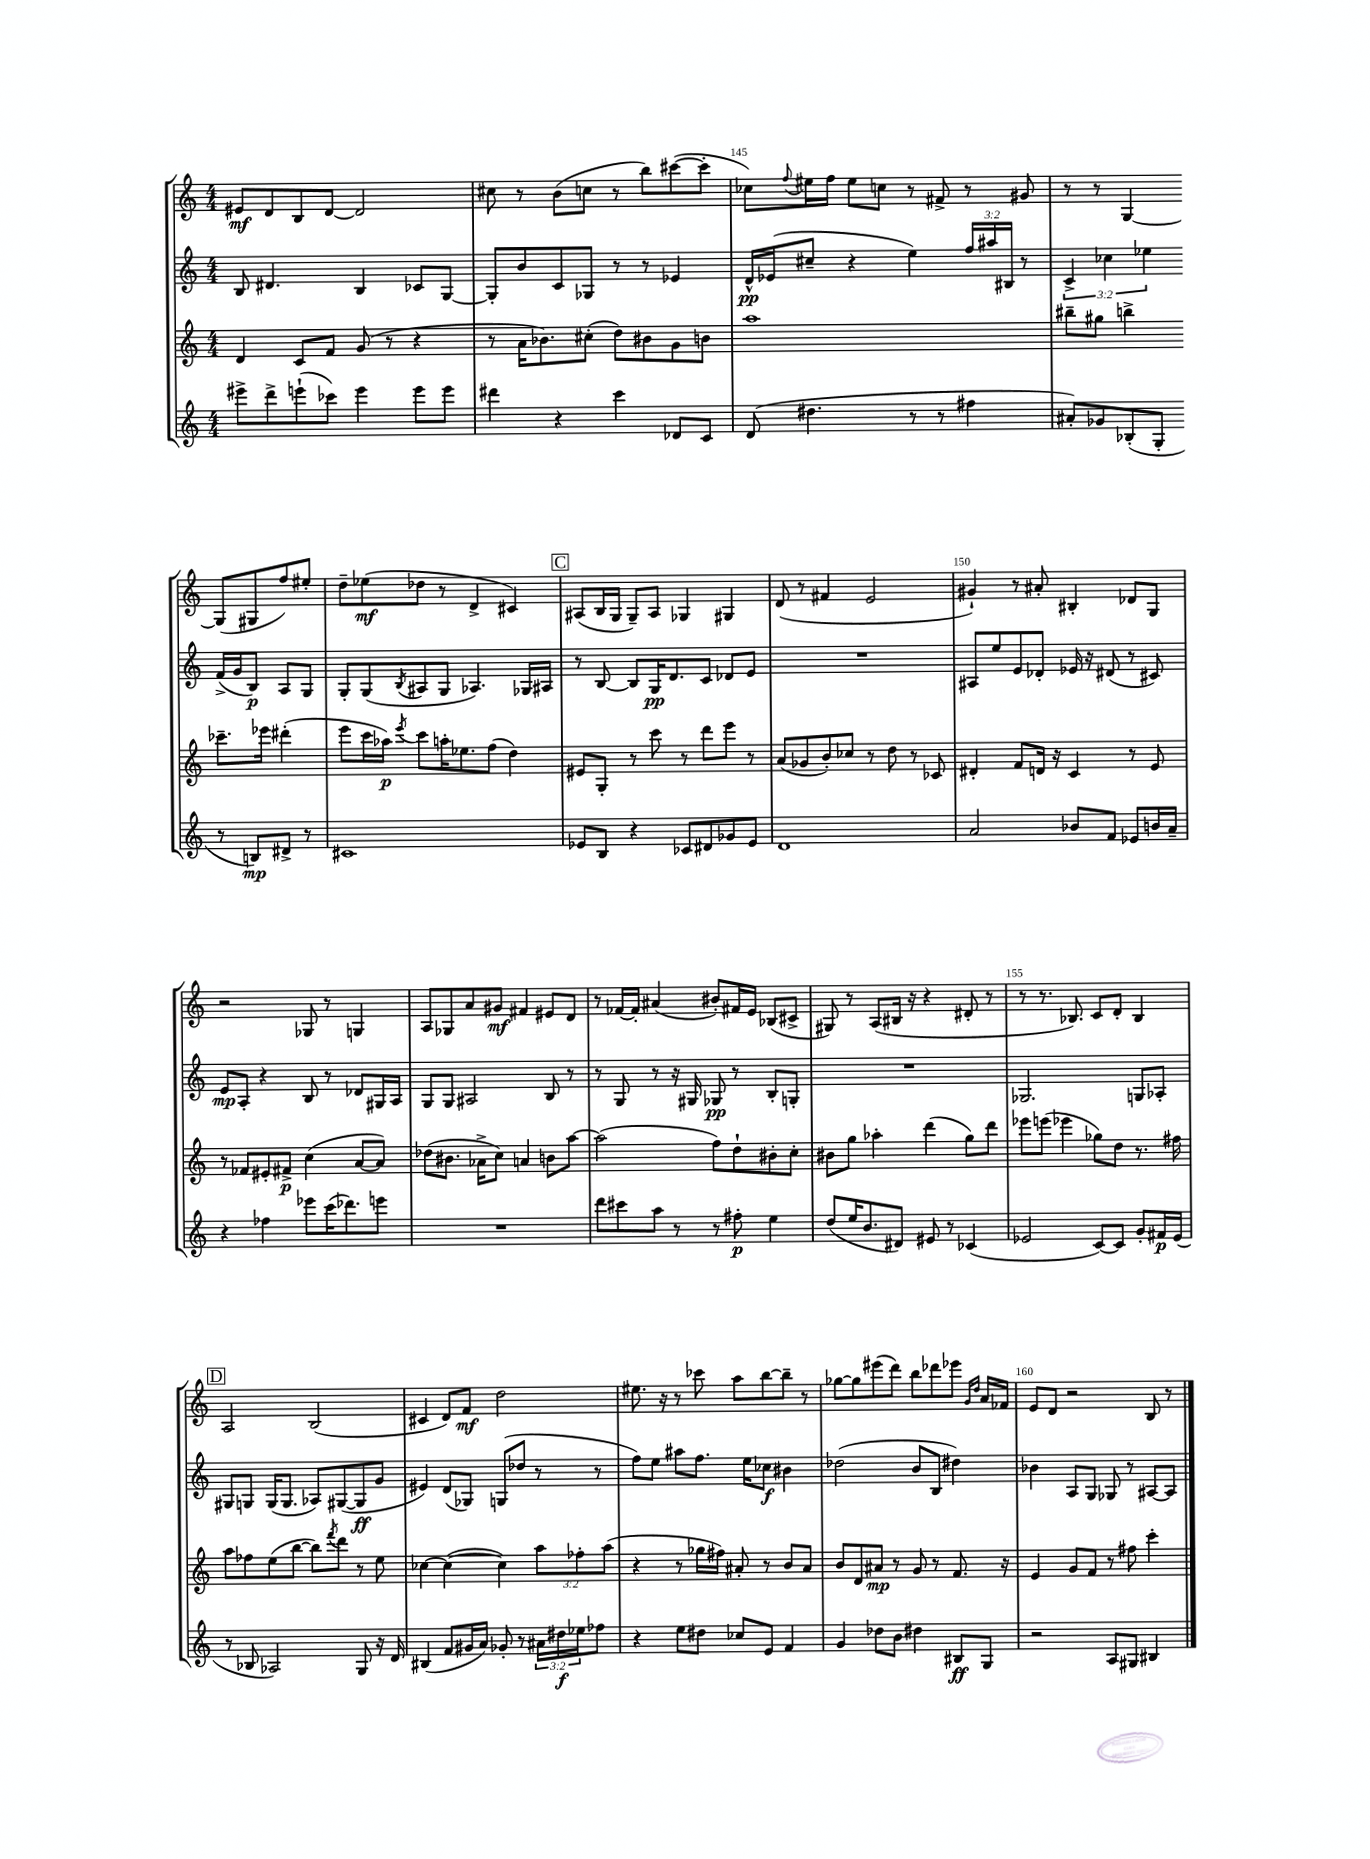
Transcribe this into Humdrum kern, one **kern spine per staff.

**kern	**dynam	**kern	**dynam	**kern	**dynam	**kern	**dynam
*part4	*part4	*part3	*part3	*part2	*part2	*part1	*part1
*staff4	*staff4	*staff3	*staff3	*staff2	*staff2	*staff1	*staff1
*clefG2	*	*clefG2	*	*clefG2	*	*clefG2	*
*k[]	*	*k[]	*	*k[]	*	*k[]	*
*M4/4	*	*M4/4	*	*M4/4	*	*M4/4	*
=143	=143	=143	=143	=143	=143	=143	=143
8eee#X^\L	.	4d/	.	8B/	.	8e#X/L	mf
8ddd^\	.	.	.	4.d#X/	.	8d/	.
(8eeen`\	.	8c/L	.	.	.	8B/	.
8ccc-X\J)	.	8f/J	.	.	.	[8d/J	.
4eee\	.	(8g/	.	4B/	.	2d/]	.
.	.	8r	.	.	.	.	.
8eee\L	.	4r	.	8c-X/L	.	.	.
8eee\J	.	.	.	[8G/J	.	.	.
=144	=144	=144	=144	=144	=144	=144	=144
4ddd#X\	.	8r	.	8G'/L]	.	8cc#X\	.
.	.	16a\KL	.	8b/	.	8r	.
.	.	8.b-X\)	.	.	.	.	.
4r	.	.	.	8c/	.	(8b\L	.
.	.	(8cc#X'\J	.	8G-X/J	.	8ccn\J	.
4ccc\	.	8dd\L)	.	8r	.	8r	.
.	.	8b#X\	.	8r	.	8bb\L)	.
8d-X/L	.	8g\	.	4e-X/	.	([8ccc#X\	.
8c/J	.	8bn\J	.	.	.	8ccc#'\J]	.
=145	=145	=145	=145	=145	=145	=145	=145
(8d/	.	1aa	.	16d^^/LL	pp	8cc-X\L)	.
.	.	.	.	(16e-X/J	.	.	.
.	.	.	.	.	.	8qqff/	.
4.dd#X\	.	.	.	8cc#X~/J	.	16ee#X\L	.
.	.	.	.	.	.	16ff\JJ	.
.	.	.	.	4r	.	8ee#\L	.
.	.	.	.	.	.	8ccn\J	.
8r	.	.	.	4ee\)	.	8r	.
8r	.	.	.	.	.	8f#X^/	.
4ff#X\	.	.	.	24ff/LL	.	8r	.
.	.	.	.	24aa#X/	.	.	.
.	.	.	.	24B#X/JJ	.	.	.
.	.	.	.	8r	.	8g#X/	.
=146	=146	=146	=146	=146	=146	=146	=146
8a#X'/L)	.	8bb#X~\L	.	6c^/	.	8r	.
8g-X/	.	8gg#X\J	.	.	.	8r	.
.	.	.	.	6cc-X\	.	.	.
(8B-X'/	.	4bbn^\	.	.	.	[4G/	.
.	.	.	.	6ee-X\	.	.	.
8G'/J	.	.	.	.	.	.	.
8r	.	8.ccc-X~\L	.	(16f^/LL	.	(8G/L]	.
.	.	.	.	16g/J	.	.	.
8Bn/L)	mp	.	.	8B/J)	p	8G#X/	.
.	.	16eee-X\Jk	.	.	.	.	.
8d#X^/J	.	(4ddd#X'\	.	8A/L	.	8ff/)	.
8r	.	.	.	8G/J	.	8ee#X'/J	.
!!LO:LB:g=z
=147	=147	=147	=147	=147	=147	=147	=147
1c#X	.	8eee\L	.	8G'/L	.	8dd~\L	.
.	.	16ccc\L	.	(8G/	.	(8ee-X\	mf
.	.	16aa-X\JJ)	p	.	.	.	.
.	.	8qeee/	.	8qB/	.	.	.
.	.	8ccc\L	.	8A#X/	.	8dd-X\J	.
.	.	16aan'\K	.	8G/J	.	8r	.
.	.	8.ee-X\	.	.	.	.	.
.	.	.	.	4.A-X/)	.	4d^/	.
.	.	(8ff\J	.	.	.	.	.
.	.	4dd\)	.	.	.	4c#X/)	.
.	.	.	.	16G-X/LL	.	.	.
.	.	.	.	16A#X/JJ	.	.	.
!!LO:REH:place=s1:t=C
=148	=148	=148	=148	=148	=148	=148	=148
8e-X/L	.	8e#X/L	.	8r	.	(8A#X/L	.
8B/J	.	8G'/J	.	[8B/	.	16B/L	.
.	.	.	.	.	.	16G/JJ	.
4r	.	8r	.	8B/L]	.	8G~/L)	.
.	.	8ccc\	.	16G/K	pp	8A#/J	.
.	.	.	.	8.d/	.	.	.
8c-X/L	.	8r	.	.	.	4G-X/	.
8d#X/	.	8ddd\L	.	8c/J	.	.	.
8g-X/	.	8eee\J	.	8d-X/L	.	4G#X/	.
8e-/J	.	8r	.	8e/J	.	.	.
=149	=149	=149	=149	=149	=149	=149	=149
1d	.	(8a/L	.	1r	.	(8d/	.
.	.	8g-X/	.	.	.	8r	.
.	.	8b'/)	.	.	.	4f#X/	.
.	.	8cc-X/J	.	.	.	.	.
.	.	8r	.	.	.	2e/	.
.	.	8dd\	.	.	.	.	.
.	.	8r	.	.	.	.	.
.	.	8c-X/	.	.	.	.	.
=150	=150	=150	=150	=150	=150	=150	=150
2a/	.	4d#X'/	.	8A#X/L	.	4g#X`/)	.
.	.	.	.	8ee/	.	.	.
.	.	8f/L	.	8e/	.	8r	.
.	.	16dn/Jk	.	8d-X'/J	.	8a#X'/	.
.	.	16r	.	.	.	.	.
8b-X/L	.	4c/	.	16e-X/	.	4B#X'/	.
.	.	.	.	16r	.	.	.
8f/J	.	.	.	(8d#X/	.	.	.
8e-X/L	.	8r	.	8r	.	8d-X/L	.
16bn/L	.	8e/	.	8c#X/)	.	8G/J	.
16a~/JJ	.	.	.	.	.	.	.
!!LO:LB:g=z
=151	=151	=151	=151	=151	=151	=151	=151
4r	.	8r	.	8e/L	mp	2r	.
.	.	8f-X/L	.	8A'/J	.	.	.
4ff-X\	.	8e#X'/	.	4r	.	.	.
.	.	8f#X^/J	p	.	.	.	.
8eee-X\L	.	(4cc\	.	8B/	.	8G-X/	.
(16ccc\K	.	.	.	8r	.	8r	.
8.ddd-X\)	.	.	.	.	.	.	.
.	.	[8a/L	.	8d-X/L	.	4Gn/	.
8eeen\J	.	8a/J])	.	16G#X/L	.	.	.
.	.	.	.	16A/JJ	.	.	.
=152	=152	=152	=152	=152	=152	=152	=152
1r	.	(8dd-X\L	.	8G/L	.	8A/L	.
.	.	8.b#X\J	.	8G/J	.	8G-X/	.
.	.	.	.	2A#X/	.	8a/	.
.	.	16a-X^\KL	.	.	.	.	.
.	.	8cc\J)	.	.	.	8g#X/J	mf
.	.	4an/	.	.	.	4f#X/	.
.	.	8bn\L	.	8B/	.	8e#X/L	.
.	.	[8aa\J	.	8r	.	8d/J	.
=153	=153	=153	=153	=153	=153	=153	=153
8ddd\L	.	(2aa\]	.	8r	.	8r	.
8ccc#X\	.	.	.	8G/	.	[16f-X/LL	.
.	.	.	.	.	.	16f-'/JJ]	.
8aa\J	.	.	.	8r	.	(4a#X/	.
8r	.	.	.	16r	.	.	.
.	.	.	.	16G#X/	.	.	.
8r	.	8ff\L)	.	8G-X/	pp	8b#X'/L)	.
8ff#X'\	p	8dd`\	.	8r	.	16f#X/L	.
.	.	.	.	.	.	16e/JJ	.
4ee\	.	8b#X'\	.	8B'/L	.	(8B-X/L	.
.	.	8cc'\J	.	8Gn'/J	.	8c#X^/J	.
=154	=154	=154	=154	=154	=154	=154	=154
(8dd/L	.	8b#X\L	.	1r	.	8G#X/)	.
16ee/K	.	8gg\J	.	.	.	8r	.
8.b/	.	.	.	.	.	.	.
.	.	4aa-X'\	.	.	.	(8A/L	.
8d#X/J)	.	.	.	.	.	16B#X/Jk	.
.	.	.	.	.	.	16r	.
8e#X/	.	(4ddd\	.	.	.	4r	.
8r	.	.	.	.	.	.	.
(4c-X/	.	8gg\L)	.	.	.	8d#X'/	.
.	.	8ddd\J	.	.	.	8r	.
=155	=155	=155	=155	=155	=155	=155	=155
2e-X/	.	8eee-X\L	.	2.G-X/	.	8r	.
.	.	(8eeen\J	.	.	.	8.r	.
.	.	4eee-X\	.	.	.	.	.
.	.	.	.	.	.	8.B-X/)	.
[8c/L)	.	8gg-X\L)	.	.	.	8c/L	.
8c/J]	.	8dd\J	.	.	.	8d'/J	.
8g'/L	.	8.r	.	8Gn/L	.	4B-/	.
16f#X/L	p	.	.	8A-X'/J	.	.	.
(16e-/JJ	.	16ff#X\	.	.	.	.	.
!!LO:LB:g=z
!!LO:REH:place=s1:t=D
=156	=156	=156	=156	=156	=156	=156	=156
8r	.	8aa\L	.	8G#X/L	.	2A/	.
8B-X/	.	8ff-X\	.	8Gn/J	.	.	.
2A-X/)	.	(8ee\	.	(16G/KL	.	.	.
.	.	.	.	8.G/J	.	.	.
.	.	[8bb\J	.	.	.	.	.
.	.	8bb\L])	.	8A-X/L)	.	(2B/	.
.	.	8qfff/	.	.	.	.	.
.	.	8ddd\J	.	([8G#X/	.	.	.
8G/	.	8r	.	8G#/]	ff	.	.
16r	.	8ee\	.	8g/J	.	.	.
16d/	.	.	.	.	.	.	.
=157	=157	=157	=157	=157	=157	=157	=157
(4B#X/	.	[4cc-X\	.	4e#X/)	.	4c#X/	.
8f/L	.	(4cc-\_	.	(8d/L	.	8d/L)	.
16g#X/L	.	.	.	8G-X/J)	.	8f/J	mf
16a/JJ)	.	.	.	.	.	.	.
8g-X'/	.	4cc-\])	.	(8Gn/L	.	2dd\	.
8r	.	.	.	8dd-X/J	.	.	.
24a#X\LL	.	12aa\L	.	8r	.	.	.
24dd#X\	f	.	.	.	.	.	.
24ee-X\J	.	12ff-X'\	.	.	.	.	.
8ff-X\J	.	.	.	8r	.	.	.
.	.	(12aa\J	.	.	.	.	.
=158	=158	=158	=158	=158	=158	=158	=158
4r	.	4r	.	8ff\L)	.	8.ee#X\	.
.	.	.	.	8ee\J	.	.	.
.	.	.	.	.	.	16r	.
8ee\L	.	8r	.	8aa#X\L	.	8r	.
8dd#X\J	.	16gg-X\LL	.	8.ff\J	.	8ccc-X\	.
.	.	16ff#X\JJ)	.	.	.	.	.
8cc-X/L	.	8a#X'/	.	.	.	8aa\L	.
.	.	.	.	16ee\KL	.	.	.
8e/J	.	8r	.	8cc-X\J	f	[8bb\	.
4f/	.	8b/L	.	4b#X\	.	8bb~\J]	.
.	.	8a#/J	.	.	.	8r	.
=159	=159	=159	=159	=159	=159	=159	=159
4g/	.	8b/L	.	(2dd-X\	.	[8gg-X\L	.
.	.	8d/	.	.	.	8gg-\]	.
8dd-X\L	.	8a#X/J	mp	.	.	(8eee#X\	.
8b\J	.	8r	.	.	.	8ddd\J)	.
4dd#X\	.	8g/	.	8b/L	.	8bb\L	.
.	.	8r	.	8B/J	.	8ddd-X\	.
8B#X/L	ff	8.f/	.	4dd#X\)	.	8eee-X\J	.
.	.	.	.	.	.	16qqg/LL	.
.	.	.	.	.	.	16qqdd/JJ	.
8G/J	.	.	.	.	.	16a/LL	.
.	.	16r	.	.	.	16f-X/JJ	.
=160	=160	=160	=160	=160	=160	=160	=160
2r	.	4e/	.	4b-X\	.	8e/L	.
.	.	.	.	.	.	8d/J	.
.	.	8g/L	.	8A/L	.	2r	.
.	.	8f/J	.	8G/J	.	.	.
8A/L	.	8r	.	8G-X/	.	.	.
8G#X/J	.	8ff#X\	.	8r	.	.	.
4B#X/	.	4ccc'\	.	[8A#X/L	.	8B/	.
.	.	.	.	8A#/J]	.	8r	.
==	==	==	==	==	==	==	==
*-	*-	*-	*-	*-	*-	*-	*-
